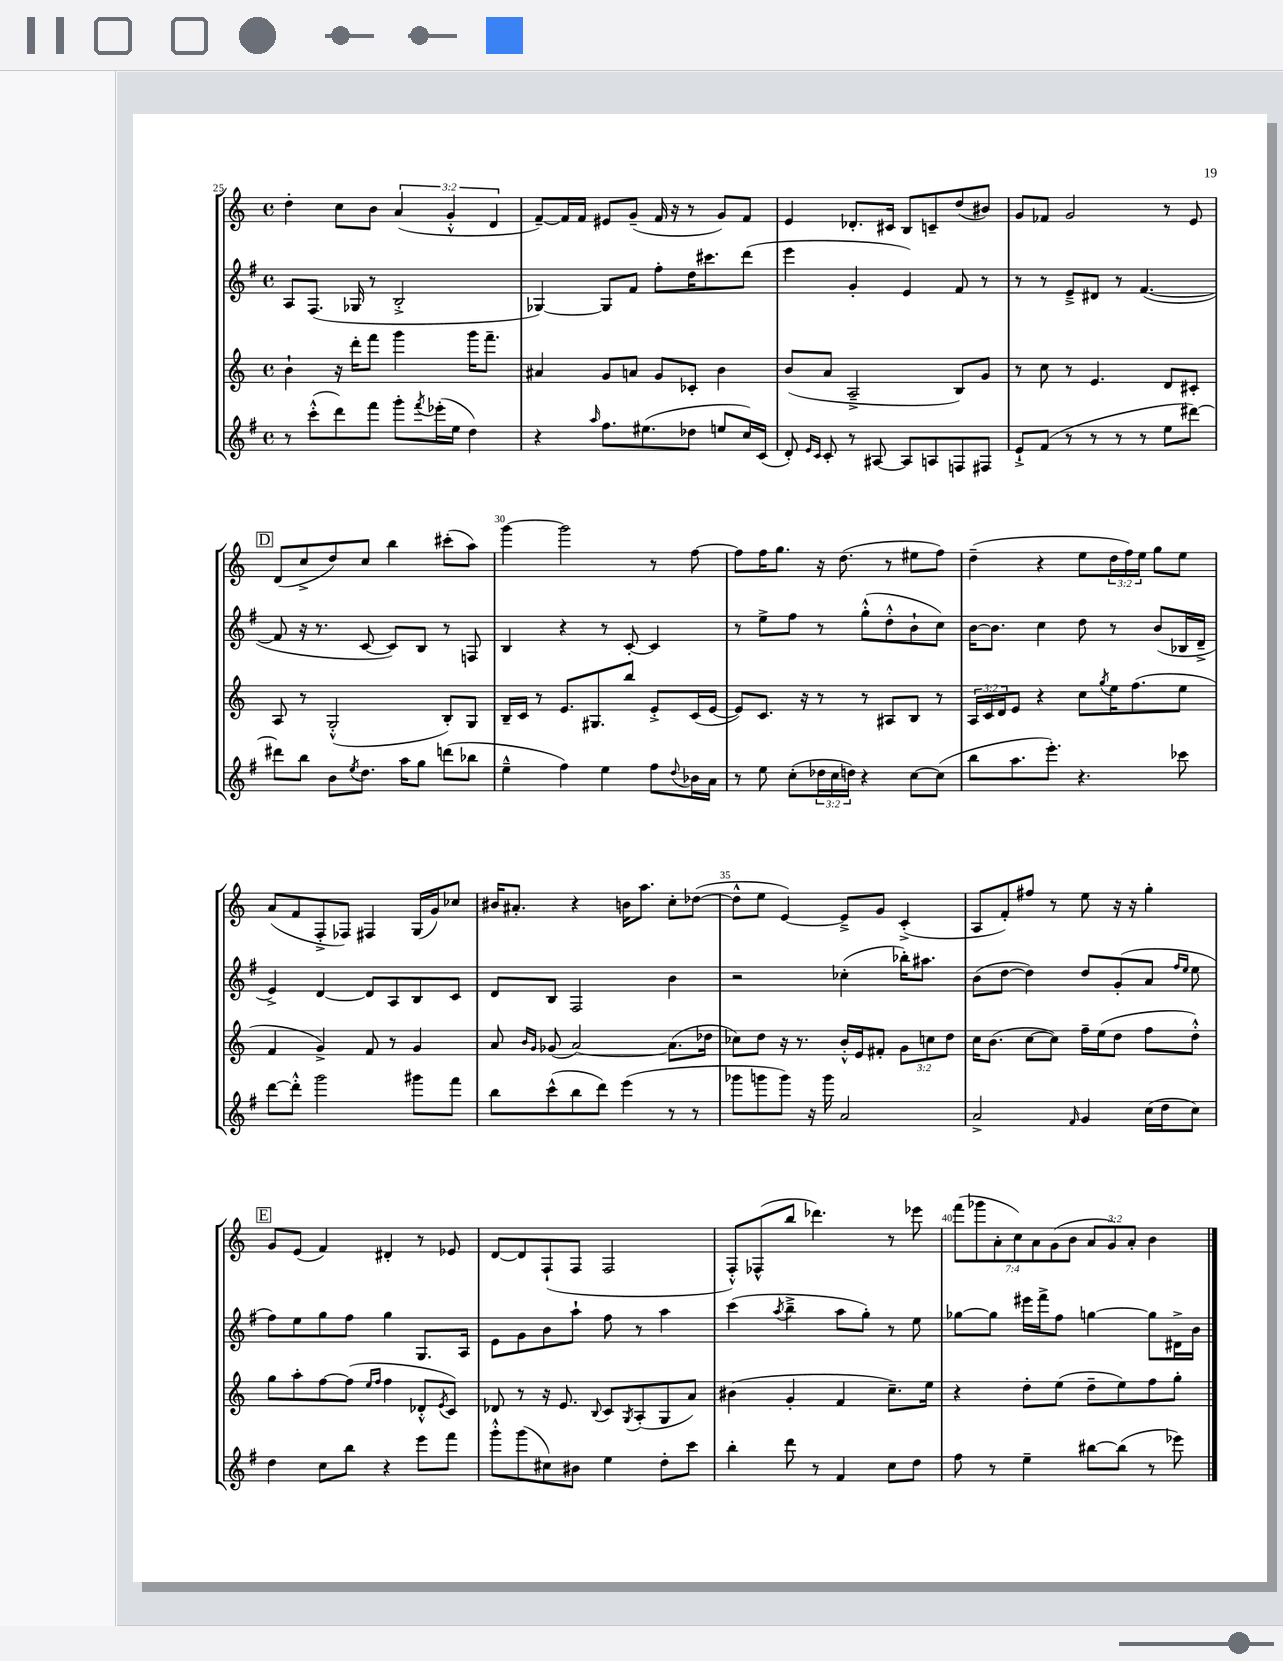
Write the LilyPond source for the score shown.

<<
\new StaffGroup <<
\new Staff = "s0" {
    \clef treble \key c \major \defaultTimeSignature \time 4/4 \override Staff.TupletNumber.text = #tuplet-number::calc-fraction-text
    d''4-. c''8 b'8 \tuplet 3/2 { a'4( g'4-.-^ d'4 } |
    f'8~--) f'16 f'16 eis'8 g'8--( f'16 r16 r8 g'8) f'8 |
    e'4 des'8.-. cis'16 b8 c'8-- d''8( bis'8) |
    g'8 fes'8 g'2 r8 e'8 |
    \mark \markup { \box "D" } d'8( c''8-> d''8) c''8 b''4 cis'''8-.( a''8) |
    g'''4~ g'''2 r8 f''8~ |
    f''8 f''16 g''8. r16 d''8.( r8 eis''8 f''8) |
    d''4--( r4 e''8 \tuplet 3/2 { d''16 f''16) e''16 } g''8 e''8 |
    a'8( f'8 f8-.-> fes8) fis4 g16( g'16) ces''8 |
    bis'16 ais'8.-. r4 b'16 a''8. c''8-. des''8~( |
    des''8-^ e''8 e'4~) e'8---> g'8 c'4-.->( |
    a8 f'8-.) fis''8 r8 e''8 r16 r16 g''4-. |
    \mark \markup { \box "E" } g'8 e'8( f'4) dis'4-. r8 ees'8 |
    d'8~ d'8 f8-!( f8 f2 |
    f8-.-^) fes8-^( b''8 des'''4.) r8 ees'''8 |
    \tuplet 7/4 { f'''8( ges'''8 a'8-. c''8) a'8 g'8( b'8 } \tuplet 3/2 { a'8 g'8) a'8-. } b'4 \bar "|." |
}
\new Staff = "s1" {
    \clef treble \key g \major \defaultTimeSignature \time 4/4
    a8 fis8.( ges16 r8 b2-.-> |
    ges4~) ges8 fis'8 fis''8-. d''16 cis'''8. d'''8( |
    e'''4 g'4-. e'4) fis'8 r8 |
    r8 r8 e'8---> dis'8 r8 fis'4.~( |
    \mark \markup { \box "D" } fis'8 r16 r8. c'8~ c'8) b8 r8 f8 |
    b4 r4 r8 c'8~-. c'4 |
    r8 e''8-> fis''8 r8 g''8-.-^( d''8-.-^ b'8-! c''8) |
    b'16~ b'8. c''4 d''8 r8 b'8( bes16 d'16---> |
    e'4->) d'4~ d'8 a8 b8 c'8 |
    d'8 b8 fis2 b'4 |
    r2 ces''4-.( bes''16-.) ais''8. |
    b'8( d''8~ d''4) d''8 g'8-.( a'8 \grace { fis''16 e''16 } e''8 |
    \mark \markup { \box "E" } fis''8) e''8 g''8 fis''8 g''4 g8. a16 |
    e'8 g'8 b'8 a''8-! fis''8 r8 a''4 |
    c'''4( \acciaccatura { a''8 } b''4---> a''8 g''8-.) r8 e''8 |
    ges''8~ ges''8 eis'''16 fis'''16-> fis''8 g''4~ g''8 dis'16-> b'16 \bar "|." |
}
\new Staff = "s2" {
    \clef treble \key c \major \defaultTimeSignature \time 4/4 \override Staff.TupletNumber.text = #tuplet-number::calc-fraction-text
    b'4-! r16 d'''16-. f'''8 g'''4 g'''16 f'''8.-- |
    ais'4 g'8 a'8 g'8 ces'8-. b'4 |
    b'8( a'8 a2---> b8) g'8 |
    r8 c''8 r8 e'4. d'8 cis'8-. |
    \mark \markup { \box "D" } a8 r8 g2-.-^( b8-.) g8 |
    b16-- c'16 r8 e'8. gis8. b''8 e'8-.-> c'16( e'16~ |
    e'8) c'8. r16 r8 r8 ais8 b8 r8 |
    \tuplet 3/2 { a16 c'16 d'16 } e'8 r4 c''8 \acciaccatura { g''8 } e''16 f''8.( e''8 |
    f'4 g'4->) f'8 r8 g'4 |
    a'8 \grace { b'16 g'16 } ges'8( a'2~) a'8.( des''16 |
    ces''8) d''8 r16 r8. b'16-.-^ e'16 fis'8-. \tuplet 3/2 { g'8 c''8 d''8 } |
    c''16 b'8.( c''8~ c''8) f''16-- e''16( d''8 f''8 d''8-.-^) |
    \mark \markup { \box "E" } g''8 a''8-. f''8~ f''8( \grace { e''16 f''16 } f''4 des'8-.-^ \acciaccatura { e'8 } c'8) |
    des'8 r8 r16 e'8. \appoggiatura { b8 } c'8 \acciaccatura { g8 } a8-.( g8 a'8) |
    bis'4( g'4-. f'4 c''8.--) e''16 |
    r4 d''8-. e''8( d''8-- e''8) f''8 g''8-. \bar "|." |
}
\new Staff = "s3" {
    \clef treble \key g \major \defaultTimeSignature \time 4/4 \override Staff.TupletNumber.text = #tuplet-number::calc-fraction-text
    r8 c'''8-.-^( d'''8) fis'''8 g'''8-. \acciaccatura { fis'''8 } ees'''16-.( e''16 d''4) |
    r4 \grace { a''16 } fis''8. eis''8.( des''8 e''8 c''16) c'16( |
    d'8-.) \grace { e'16 c'16 } c'8-. r8 ais8~ ais8 a8 f8 fis8 |
    e'8-!-> fis'8( r8 r8 r8 r8 e''8 dis'''8~) |
    \mark \markup { \box "D" } dis'''8 b''8 b'8 \acciaccatura { e''8 } d''8. a''16 g''8 d'''8( bes''8 |
    e''4---^ fis''4) e''4 fis''8 \appoggiatura { d''8 } bes'16 a'16 |
    r8 e''8 c''8-.( \tuplet 3/2 { des''16 c''16 d''16) } r4 c''8~ c''8( |
    b''8 a''8. e'''8.-.) r4. ces'''8 |
    d'''8~ d'''8-.-^ g'''2 gis'''8 fis'''8 |
    b''8 c'''8-^( b''8 d'''8) e'''4( r8 r8 |
    ges'''8 g'''8 g'''8) r16 g'''16 a'2 |
    a'2-> \grace { fis'16 } g'4 c''16( d''16 c''8) |
    \mark \markup { \box "E" } d''4 c''8 b''8 r4 e'''8 fis'''8 |
    g'''8-.-^ g'''8( cis''8) bis'8 e''4 d''8-. c'''8 |
    b''4-. d'''8 r8 fis'4 c''8 d''8 |
    fis''8 r8 e''4-- bis''8~ bis''8( r8 ees'''8) \bar "|." |
}
>>
>>
\layout { \context { \Score currentBarNumber = #25 \override BarNumber.break-visibility = ##(#f #t #t) barNumberVisibility = #(every-nth-bar-number-visible 5) } }
